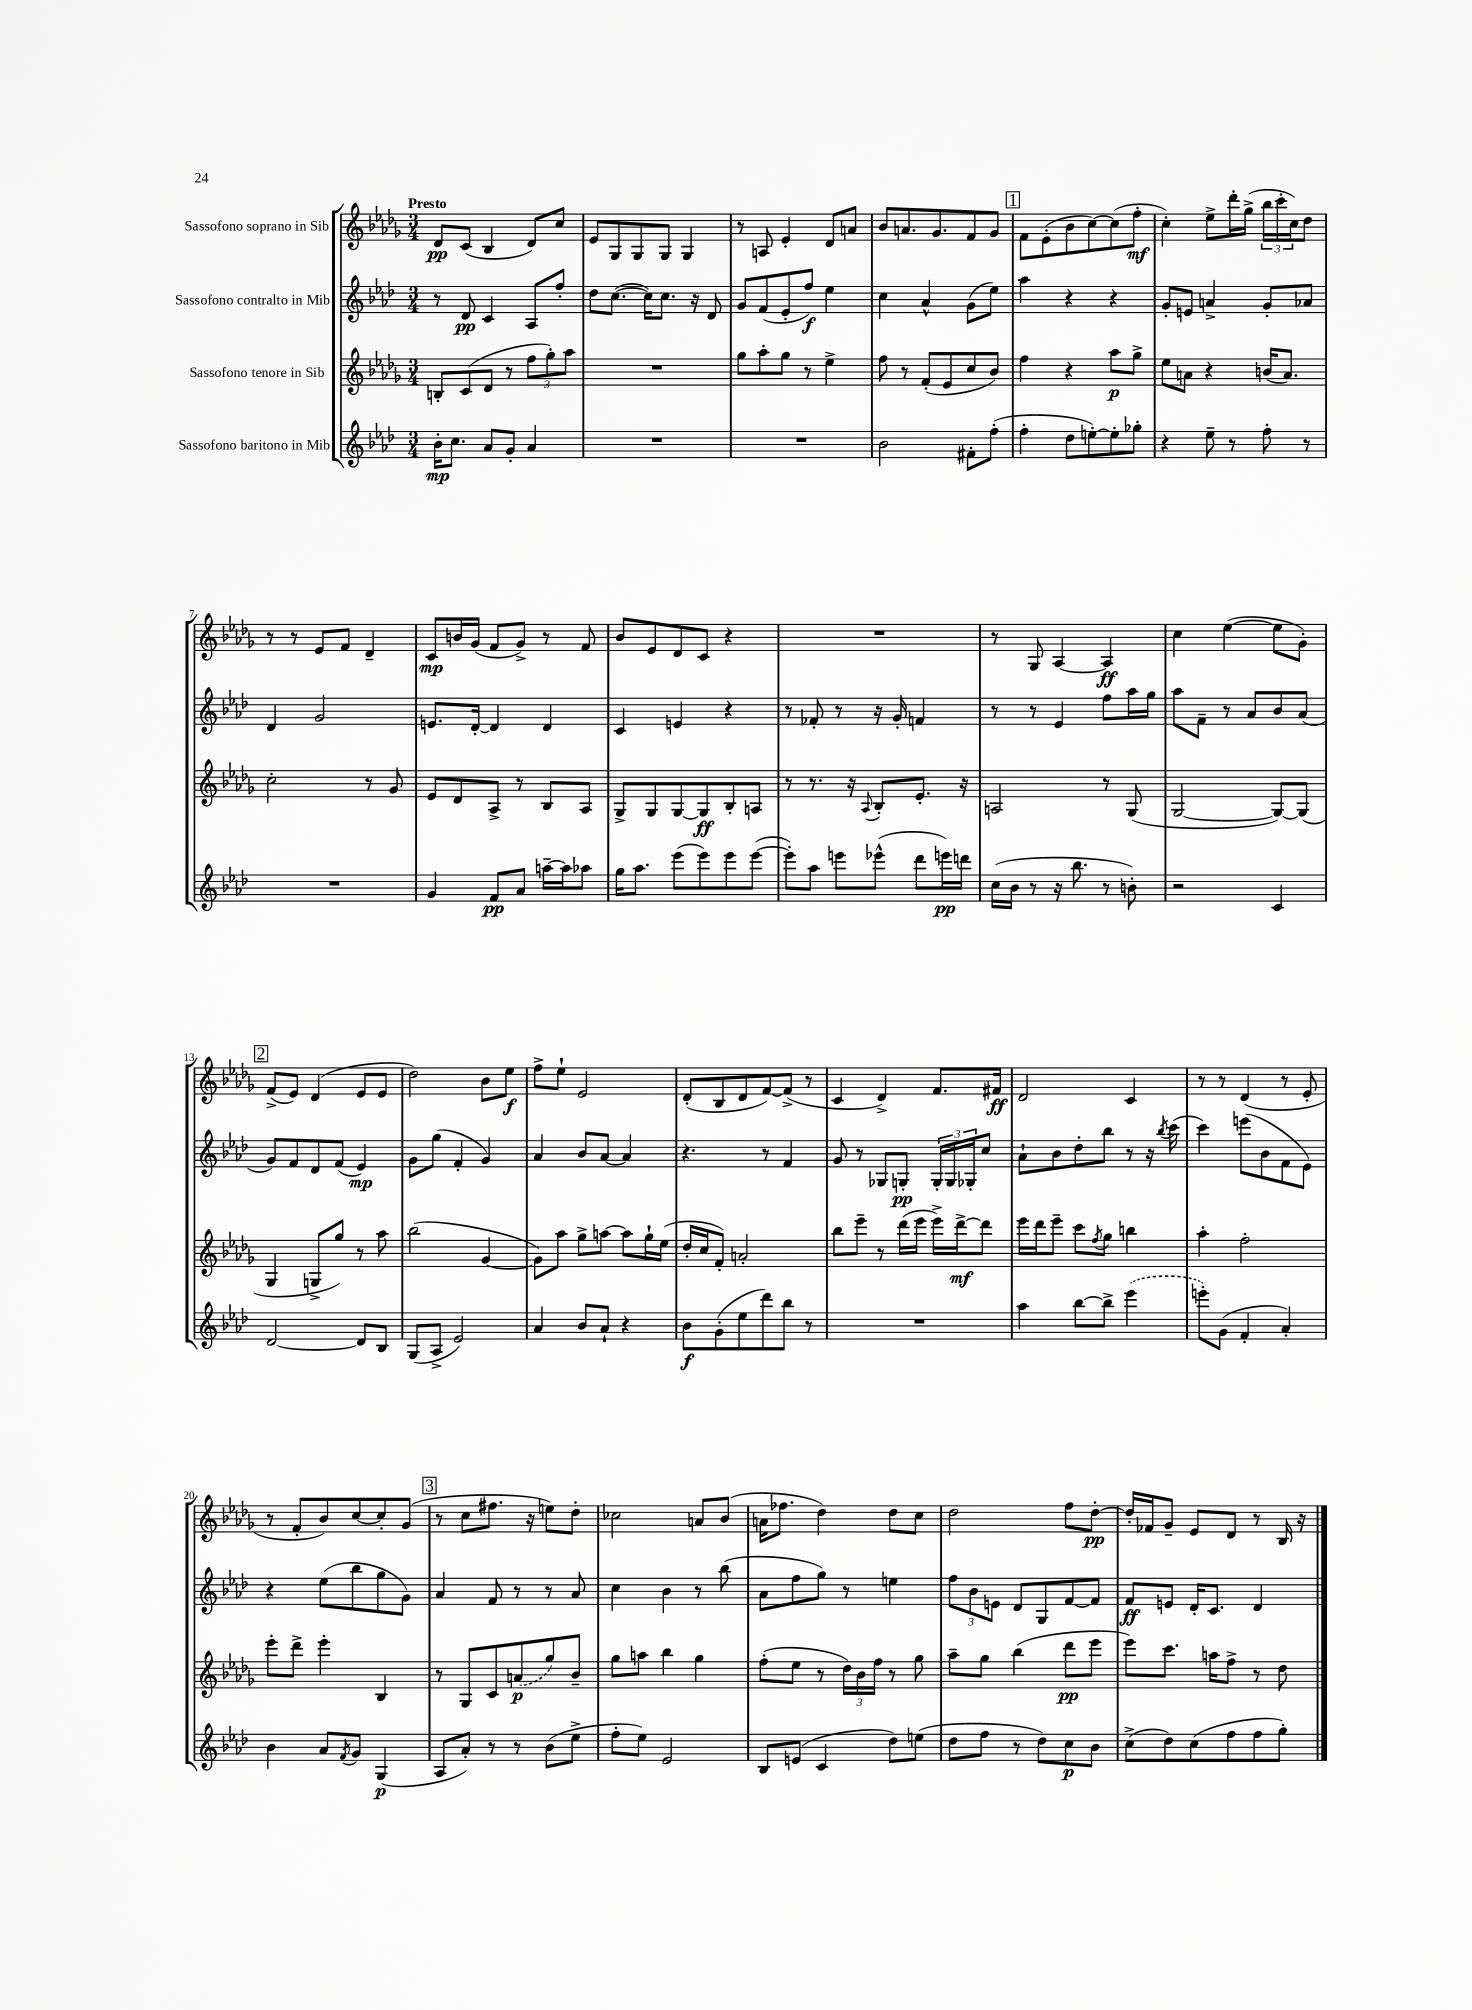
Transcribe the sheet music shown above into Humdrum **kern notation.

**kern	**kern	**kern	**kern
*staff4	*staff3	*staff2	*staff1
*clefG2	*clefG2	*clefG2	*clefG2
*k[b-e-a-d-]	*k[b-e-a-d-g-]	*k[b-e-a-d-]	*k[b-e-a-d-g-]
*M3/4	*M3/4	*M3/4	*M3/4
16b-'	8B'	8r	8d-
8.cc	.	.	.
.	(8c	8d-	(8c
8a-	8d-	4c	4B-
8g'	8r	.	.
4a-	12ff	8A-	8d-)
.	12gg-')	.	.
.	.	8ff'	8cc
.	12aa-	.	.
=	=	=	=
2.r	2.r	8dd-	8e-
.	.	([8.cc	8G-
.	.	.	8G-
.	.	16cc])	.
.	.	8.cc	8G-
.	.	.	4G-
.	.	16r	.
.	.	8d-	.
=	=	=	=
2.r	8gg-	8g	8r
.	8aa-'	(8f	8A
.	8gg-	8e-'	4e-'
.	8r	8ff)	.
.	4ee-^	4ee-	8d-
.	.	.	8a
=	=	=	=
2b-	8ff	4cc	8b-
.	8r	.	8.a
.	(8f'	4a-^^	.
.	.	.	8.g-
.	8e-	.	.
8f#'	8cc	(8g	8f
(8ff'	8b-)	8ee-)	8g-
=	=	=	=
4ff'	4ff	4aa-	8f
.	.	.	(8e-'
8dd-	4r	4r	8b-
[8ee')	.	.	[8cc)
8ee']	8aa-	4r	(8cc]
8gg-'	8gg-^	.	8ff'
=	=	=	=
4r	8ee-	8g'	4cc')
.	8a	8e	.
8ee-~	4r	4a^	8ee-^
8r	.	.	16ddd-'
.	.	.	(16gg-^
8ff'	(16b	8g'	24bb-
.	.	.	24ccc'
.	8.a)	.	.
.	.	.	24cc)
8r	.	8a-	8dd-
=	=	=	=
2.r	2cc'	4d-	8r
.	.	.	8r
.	.	2g	8e-
.	.	.	8f
.	8r	.	4d-~
.	8g-	.	.
=	=	=	=
4g	8e-	8.e	8c
.	8d-	.	16b
.	.	[16d-'	(16g-
8f	8A-^	4d-]	8f
8a-	8r	.	8g-^)
[16aa~	8B-	4d-	8r
16aa]	.	.	.
8aa-	8A-	.	8f
=	=	=	=
16gg	8G-^	4c	8b-
8.aa-	.	.	.
.	8G-	.	8e-
(8eee-	[8G-	4e	8d-
8eee-)	8G-]	.	8c
8eee-	8B-'	4r	4r
([8eee-	8A	.	.
=	=	=	=
8eee-'])	8r	8r	2.r
8aa-	8.r	8f-'	.
8eee	.	8r	.
.	16r	.	.
.	8qqA-	.	.
(8eee-^^	8B-'	16r	.
.	.	16g'	.
8ddd-	8.e-'	4f	.
16eee)	.	.	.
16ddd	16r	.	.
=	=	=	=
(16cc	2A	8r	8r
16b-	.	.	.
8r	.	8r	8G-
16r	.	4e-	[4A-
8.bb-	.	.	.
8r	8r	8ff	4A-]
8b')	(8G-	16aa-	.
.	.	16gg	.
=	=	=	=
2r	[2G-	8aa-	4cc
.	.	8f~	.
.	.	8r	([4ee-
.	.	8a-	.
4c	8G-_)	8b-	8ee-]
.	(8G-]	(8a-	8g-')
=	=	=	=
[2d-	4G-	8g)	(8f^
.	.	8f	8e-)
.	8G^	8d-	(4d-
.	8gg-)	(8f	.
8d-]	8r	4e-)	8e-
8B-	8aa-	.	8e-
=	=	=	=
(8G	(2bb-	8g	2dd-)
8A-^	.	(8gg	.
2e-)	.	4f'	.
.	[4g-	4g)	8b-
.	.	.	8ee-
=	=	=	=
4a-	8g-])	4a-	8ff^
.	8aa-	.	8ee-`
8b-	8gg-^	8b-	2e-
8a-`	[8aa	[8a-	.
4r	8aa]	4a-]	.
.	16gg-`	.	.
.	(16ee-	.	.
=	=	=	=
8b-	16dd-'	4.r	(8d-'
.	16cc	.	.
(8g'	8f')	.	8B-
8ee-	2a'	.	8d-
8ddd-)	.	8r	[8f)
8bb-	.	4f	(8f^]
8r	.	.	8r
=	=	=	=
2.r	8bb-	8g	4c
.	8eee-~	8r	.
.	8r	8G-	4d-^)
.	(16ddd-	8G'	.
.	16eee-	.	.
.	16eee-^)	24G'	8.f
.	.	24G	.
.	[16ddd-^	.	.
.	.	24G-'	.
.	8ddd-]	8cc	.
.	.	.	16f#
=	=	=	=
4aa-	16eee-	8a-`	2d-
.	16ddd-	.	.
.	8eee-~	8b-	.
[8bb-	8ccc	8dd-'	.
.	8qff	.	.
8bb-^]	8gg-	8bb-	.
(4eee-	4bb	8r	4c
.	.	16r	.
.	.	8qbb-	.
.	.	(16ccc	.
=	=	=	=
8eee')	4aa-'	4ccc)	8r
(8g	.	.	8r
4f'	2ff'	(8eee	(4d-
.	.	8b-	.
4a-')	.	8f	8r
.	.	8e-)	8e-'
=	=	=	=
4b-	8eee-'	4r	8r
.	8ddd-^	.	8f'
8a-	4eee-'	(8ee-	8b-)
8qf	.	.	.
8g	.	8bb-	[8cc
(4G	4B-	8gg	8cc']
.	.	8g)	(8g-
=	=	=	=
8A-	8r	4a-	8r
8a-')	8G-	.	8cc
8r	8c	8f	8.ff#
8r	(8a	8r	.
.	.	.	16r
(8b-	8gg-)	8r	8ee)
8ee-^	8b-~	8a-	8dd-'
=	=	=	=
8ff'	8gg-	4cc	2cc-
8ee-)	8aa	.	.
2e-	4bb-	4b-	.
.	4gg-	8r	8a
.	.	(8bb-	(8b-
=	=	=	=
8B-	(8ff'	8a-	16a
.	.	.	8.ff-
(8e	8ee-	8ff	.
4c	8r	8gg)	4dd-)
.	24dd-)	8r	.
.	24b-	.	.
.	24ff	.	.
8dd-)	8r	4ee	8dd-
(8ee	8gg-	.	8cc
=	=	=	=
8dd-	8aa-~	12ff	2dd-
.	.	12b-	.
8ff	8gg-	.	.
.	.	12e	.
8r	(4bb-	8d-	.
8dd-)	.	8G	.
8cc	8ddd-	[8f	8ff
8b-	8eee-	8f]	[8dd-'
=	=	=	=
(8cc^	8eee-)	8f	16dd-']
.	.	.	16f-
8dd-)	8.ccc	8e	8g-~
(8cc	.	16d-'	8e-
.	16aa	8.c	.
8ff	8ff^	.	8d-
8ff	8r	4d-	8r
8gg')	8dd-	.	16B-
.	.	.	16r
==	==	==	==
*-	*-	*-	*-
